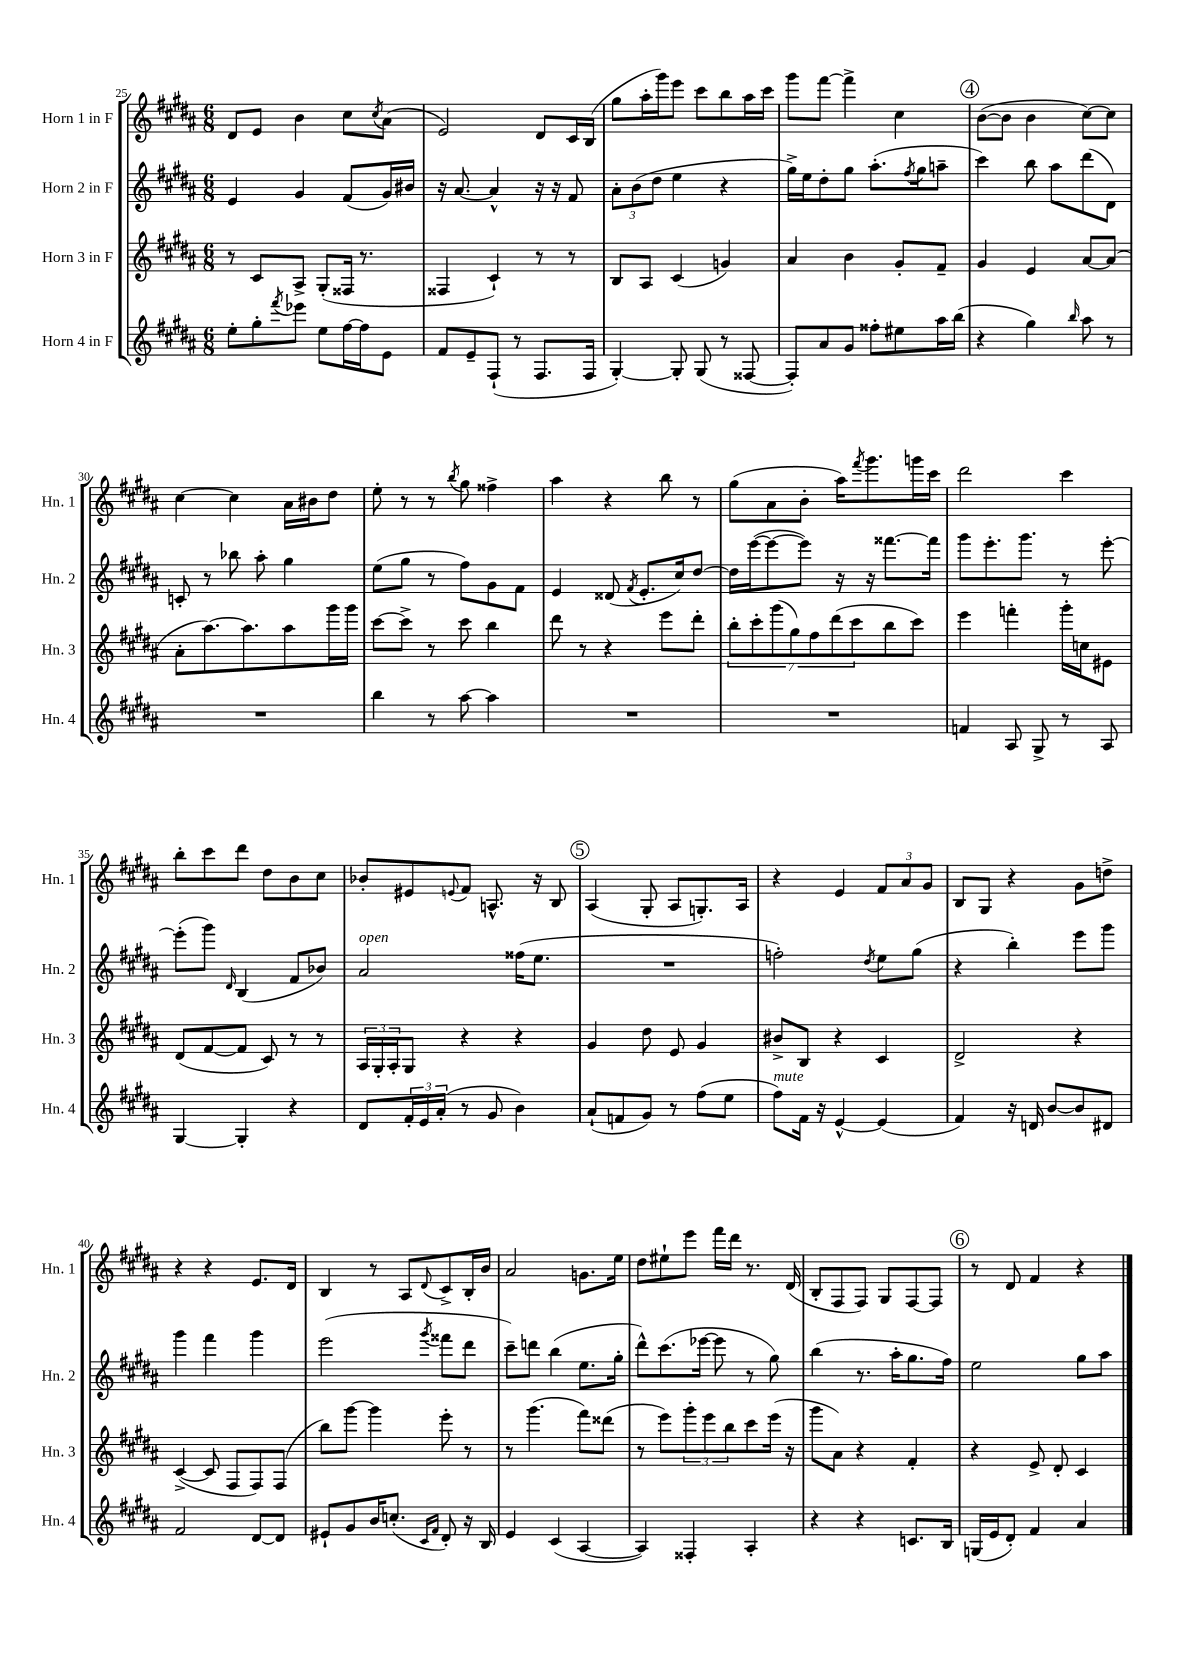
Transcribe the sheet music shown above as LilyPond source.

<<
\new StaffGroup <<
\new Staff = "s0" \with { instrumentName = "Horn 1 in F" shortInstrumentName = "Hn. 1" } {
    \clef treble \key b \major \numericTimeSignature \time 6/8
    dis'8 e'8 b'4 cis''8 \acciaccatura { cis''8 } ais'8( |
    e'2) dis'8 cis'16 b16( |
    gis''8 ais''16-. gis'''16) e'''8 cis'''8 b''8 ais''16 cis'''16 |
    gis'''8 fis'''8~ fis'''4-> cis''4 |
    \mark \markup { \circle "4" } b'8~( b'8 b'4 cis''8~) cis''8 |
    cis''4~ cis''4 ais'16 bis'16 dis''8 |
    e''8-. r8 r8 \acciaccatura { b''8 } gis''8 fisis''4-> |
    ais''4 r4 b''8 r8 |
    gis''8( ais'8 b'8-. ais''16) \acciaccatura { fis'''8 } gis'''8. g'''16 cis'''16 |
    dis'''2 cis'''4 |
    b''8-. cis'''8 dis'''8 dis''8 b'8 cis''8 |
    bes'8-. eis'8 \appoggiatura { e'8 } fis'8 a8.-^ r16 b8 |
    \mark \markup { \circle "5" } ais4( gis8-. ais8 g8.-.) ais16 |
    r4 e'4 \tuplet 3/2 { fis'8 ais'8 gis'8 } |
    b8 gis8 r4 gis'8 d''8-> |
    r4 r4 e'8. dis'16 |
    b4 r8 ais8 \appoggiatura { dis'8 } cis'8-> b16-. b'16 |
    ais'2 g'8. e''16 |
    dis''8 eis''8-! e'''8 fis'''16 dis'''16 r8. dis'16( |
    b8-. fis8 fis8) gis8 fis8~ fis8 |
    \mark \markup { \circle "6" } r8 dis'8 fis'4 r4 \bar "|." |
}
\new Staff = "s1" \with { instrumentName = "Horn 2 in F" shortInstrumentName = "Hn. 2" } {
    \clef treble \key b \major \numericTimeSignature \time 6/8
    e'4 gis'4 fis'8( gis'16) bis'16 |
    r16 ais'8.~ ais'4-^ r16 r16 fis'8 |
    \tuplet 3/2 { ais'8-. b'8( dis''8 } e''4 r4 |
    gis''16->) e''16 dis''8-. gis''8 ais''8.-.( \acciaccatura { fis''8 } gis''16 a''8-- |
    \mark \markup { \circle "4" } cis'''4) b''8 ais''8 dis'''8( dis'8) |
    c'8-. r8 bes''8 ais''8-. gis''4 |
    e''8( gis''8 r8 fis''8) gis'8 fis'8 |
    e'4 disis'8( \acciaccatura { fis'8 } e'8.-. cis''16) dis''8~ |
    dis''16 e'''16~( e'''8~ e'''8) r16 r16 fisis'''8.~ fisis'''16 |
    gis'''8 e'''8.-. gis'''8. r8 e'''8~-. |
    e'''8-.( gis'''8) \grace { dis'16 } b4( fis'8 bes'8) |
    ais'2^\markup { \italic "open" } fisis''16( e''8. |
    \mark \markup { \circle "5" } R2. |
    f''2-.) \acciaccatura { dis''8 } e''8 gis''8( |
    r4 b''4-.) e'''8 gis'''8 |
    gis'''4 fis'''4 gis'''4 |
    e'''2( \acciaccatura { gis'''8 } fisis'''8 dis'''8 |
    cis'''8--) d'''8 b''4( e''8. gis''16-. |
    dis'''8-^) cis'''8.( ees'''16~ ees'''8 r8 gis''8) |
    b''4( r8. ais''16-. gis''8. fis''16) |
    \mark \markup { \circle "6" } e''2 gis''8 ais''8 \bar "|." |
}
\new Staff = "s2" \with { instrumentName = "Horn 3 in F" shortInstrumentName = "Hn. 3" } {
    \clef treble \key b \major \numericTimeSignature \time 6/8
    r8 cis'8 ais8-> gis8-.( fisis16 r8. |
    fisis4 cis'4-!) r8 r8 |
    b8 ais8 cis'4( g'4) |
    ais'4 b'4 gis'8-. fis'8-- |
    \mark \markup { \circle "4" } gis'4 e'4 ais'8~ ais'8( |
    ais'8-. ais''8.~) ais''8. ais''8 gis'''16 gis'''16 |
    cis'''8~ cis'''8-> r8 cis'''8 b''4 |
    dis'''8 r8 r4 e'''8 dis'''8-. |
    \tuplet 7/4 { b''8-. cis'''8-. gis'''8( gis''8) fis''8 dis'''8( cis'''8 } b''8 cis'''8) |
    e'''4 f'''4-. gis'''16-. c''16 eis'8 |
    dis'8( fis'8~ fis'8 cis'8) r8 r8 |
    \tuplet 3/2 { ais16 gis16-. ais16-. } gis8 r4 r4 |
    \mark \markup { \circle "5" } gis'4 dis''8 e'8 gis'4 |
    bis'8-> b8 r4 cis'4 |
    dis'2-> r4 |
    cis'4~->( cis'8 fis8 fis8) fis8( |
    b''8) gis'''8~ gis'''4 e'''8-. r8 |
    r8 gis'''4.( fis'''8) disis'''8( |
    r8 e'''8) \tuplet 3/2 { gis'''8-. e'''8 b''8 } cis'''8 e'''16( r16 |
    gis'''8 ais'8) r4 fis'4-. |
    \mark \markup { \circle "6" } r4 e'8-> dis'8-. cis'4 \bar "|." |
}
\new Staff = "s3" \with { instrumentName = "Horn 4 in F" shortInstrumentName = "Hn. 4" } {
    \clef treble \key b \major \numericTimeSignature \time 6/8
    e''8-. gis''8-. \acciaccatura { fis'''8 } ees'''8 e''8 fis''16~ fis''16 e'8 |
    fis'8 e'8-- fis8-!( r8 fis8. fis16 |
    gis4~-.) gis8-. gis8( r8 fisis8~ |
    fisis8-.) ais'8 gis'8 fisis''8-. eis''8 ais''16 b''16( |
    \mark \markup { \circle "4" } r4 gis''4) \grace { b''16 } ais''8 r8 |
    R2. |
    b''4 r8 ais''8~ ais''4 |
    R2. |
    R2. |
    f'4 ais8 gis8-> r8 ais8 |
    gis4~ gis4-. r4 |
    dis'8 \tuplet 3/2 { fis'16-. e'16 ais'16-.( } r8 gis'8 b'4) |
    \mark \markup { \circle "5" } ais'8-!( f'8 gis'8) r8 fis''8( e''8 |
    fis''8^\markup { \italic "mute" }) fis'16 r16 e'4~-^ e'4( |
    fis'4) r16 d'16 b'8~ b'8 dis'8 |
    fis'2 dis'8~ dis'8 |
    eis'8-! gis'8 b'16 c''8.-.( \grace { cis'16 fis'16 } dis'8-.) r16 b16 |
    e'4 cis'4( ais4~ |
    ais4) fisis4-. ais4-. |
    r4 r4 c'8. b16 |
    \mark \markup { \circle "6" } g16( e'16 dis'8-.) fis'4 ais'4 \bar "|." |
}
>>
>>
\layout { \context { \Score currentBarNumber = #25 } }
